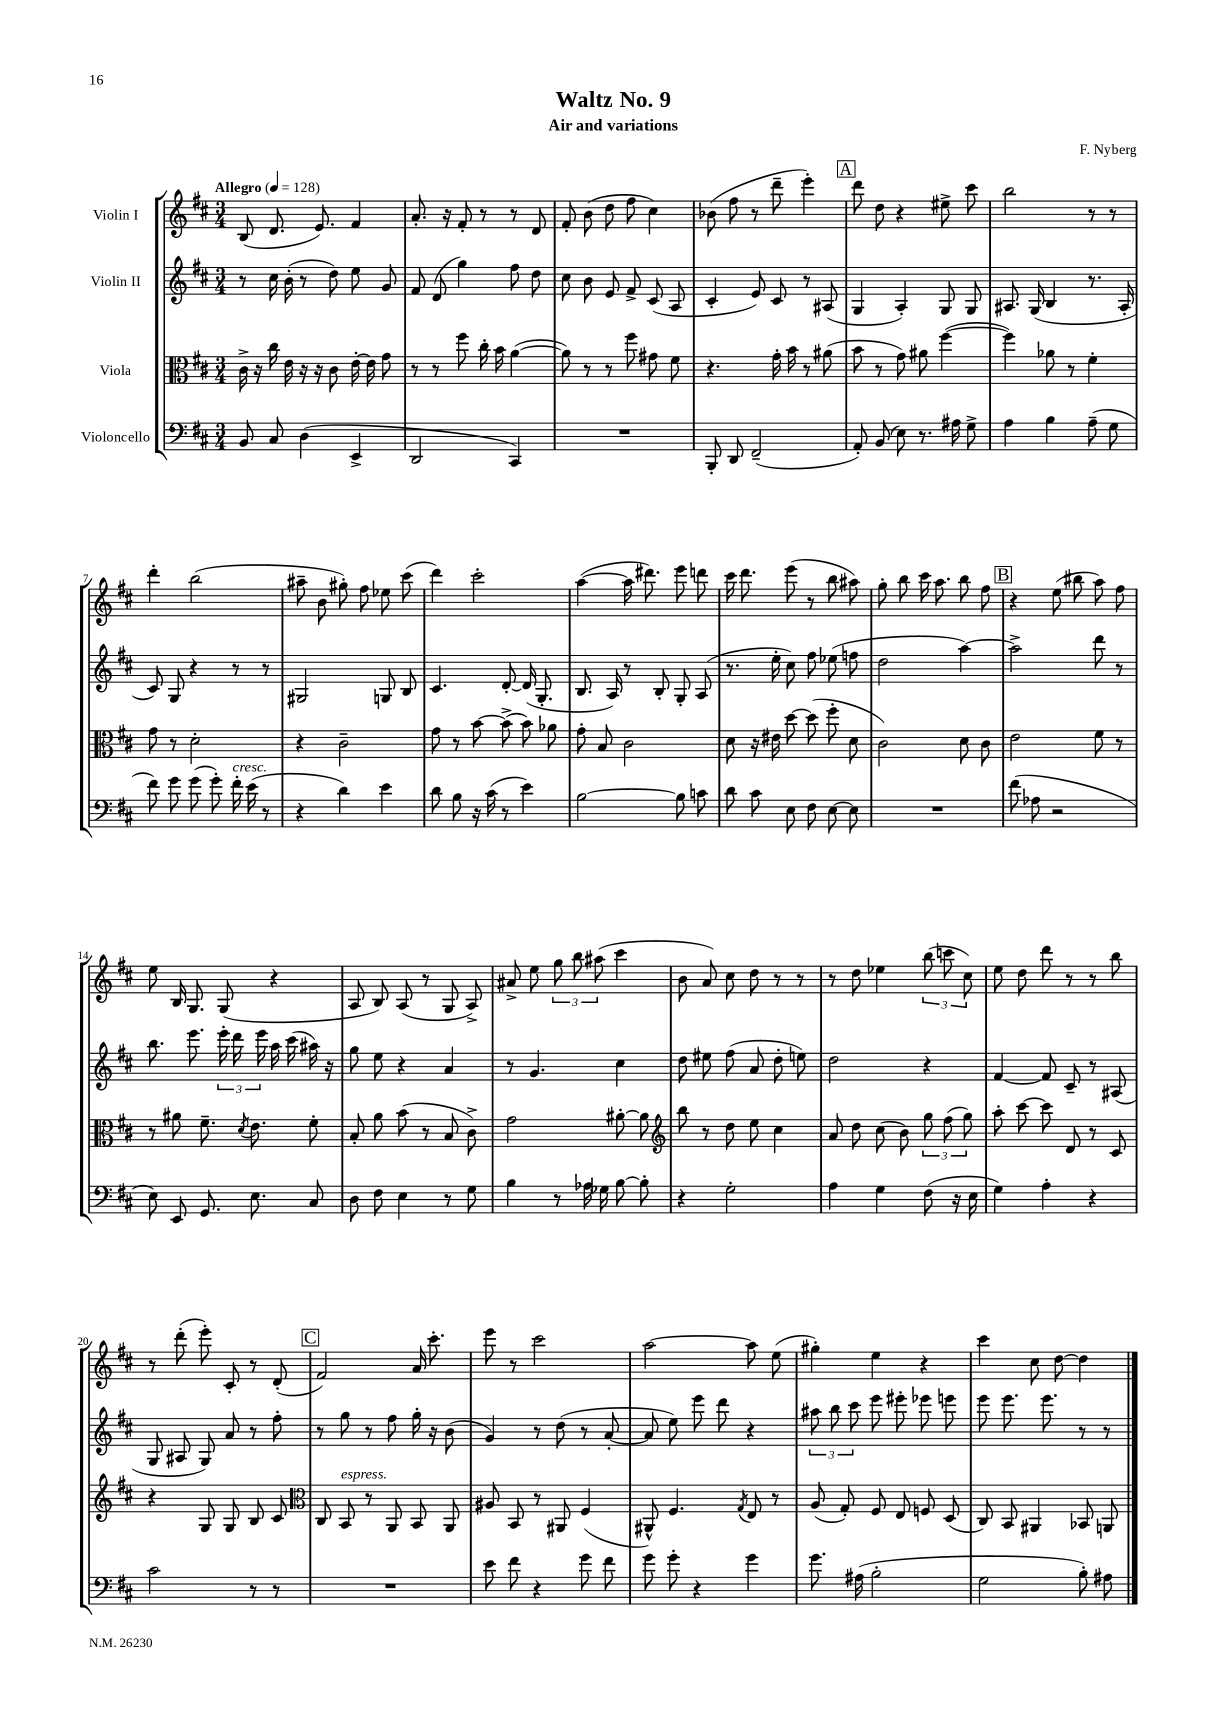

**kern	**kern	**kern	**kern
*staff4	*staff3	*staff2	*staff1
*clefF4	*clefC3	*clefG2	*clefG2
*k[f#c#]	*k[f#c#]	*k[f#c#]	*k[f#c#]
*M3/4	*M3/4	*M3/4	*M3/4
*MM128	*MM128	*MM128	*MM128
8BB/	16c#^\	8r	(8B/
.	16r	.	.
8C#/	16cc#\	16cc#\	8.d/
.	16e\	(16b'\	.
(4D\	16r	8r	.
.	16r	.	8.e/)
.	8c#\	8dd\)	.
4EE^/	[16e'\	8ee\	4f#/
.	16e\]	.	.
.	8g\	8g/	.
=	=	=	=
2DD/	8r	8f#/	8.a'/
.	8r	(8d/	.
.	.	.	16r
.	8ff#\	4gg\)	8f#'/
.	16cc#'\	.	8r
.	16b\	.	.
4CC#/)	([4a\	8ff#\	8r
.	.	8dd\	8d/
=	=	=	=
2.r	8a\])	8cc#\	8f#'/
.	8r	8b\	(8b\
.	8r	8e/	8dd\
.	8ff#\	8f#^/	8ff#\
.	8g#\	(8c#/	4cc#\)
.	8f#\	8A/	.
=	=	=	=
8BBB'/	4.r	4c#'/	(8b-\
8DD/	.	.	8ff#\
(2FF#~/	.	8e/)	8r
.	16g'\	8c#/	8ddd~\
.	16b\	.	.
.	8r	8r	4eee'\)
.	(8a#\	(8A#/	.
=	=	=	=
8AA'/)	8b\	4G/	8ddd\
(8BB/	8r	.	8dd\
8E\)	8g\)	4A'/)	4r
8.r	8a#\	.	.
.	([4ff#\	8G/	8ee#^\
16A#\	.	.	.
8G^\	.	8G/	8ccc#\
=	=	=	=
4A\	4ff#\])	8.A#/	2bb\
.	.	(16G/	.
4B\	8a-\	4B/	.
.	8r	.	.
(8A~\	4f#'\	8.r	8r
8G\	.	.	8r
.	.	16A#'/	.
=	=	=	=
8f#\)	8g\	8c#/)	4ddd'\
8g\	8r	8G/	.
(8g\	2d'\	4r	(2bb\
8g'\)	.	.	.
16f#'\	.	8r	.
(16e\	.	.	.
8r	.	8r	.
=	=	=	=
4r	4r	2G#/	8aa#~\
.	.	.	8b\
4d\)	2c#~\	.	8gg#'\)
.	.	.	8ff#\
4e\	.	8G/	8ee-\
.	.	8B/	(8ccc#\
=	=	=	=
8d\	8g\	4.c#/	4ddd\)
8B\	8r	.	.
16r	[8b\	.	2ccc#'\
(16c#\	.	.	.
8r	(8b^\]	[8d'/	.
4e\)	8b\)	(16d/]	.
.	.	8.G'/	.
.	8a-\	.	.
=	=	=	=
[2B\	8g'\	8.B/	([4aa\
.	8B/	.	.
.	.	16A/)	.
.	2c#\	8r	16aa\]
.	.	.	8.ddd#\)
.	.	8B'/	.
8B\]	.	8G'/	8eee\
8c\	.	(8A/	8ddd\
=	=	=	=
8d\	8d\	8.r	16ccc#\
.	.	.	8.ddd\
8c#\	16r	.	.
.	16e#\	16ee'\	.
8E\	[8dd\	8cc#\)	(8eee\
8F#\	(8dd\]	8ff#\	8r
[8E\	8ff#'\	(8ee-\	8bb\
8E\]	8d\	8ff\	8aa#\)
=	=	=	=
2.r	2c#\)	2dd\	8gg'\
.	.	.	8bb\
.	.	.	16ccc#\
.	.	.	8.aa\
.	8d\	[4aa\)	8bb\
.	8c#\	.	8ff#\
=	=	=	=
(8f#\	2e\	2aa^\]	4r
8A-\	.	.	.
2r	.	.	(8ee\
.	.	.	8bb#\
.	8f#\	8ddd\	8aa\)
.	8r	8r	8ff#\
=	=	=	=
8E\)	8r	8.bb\	8ee\
8EE/	8a#\	.	16B/
.	.	8.eee\	8.G/
8.GG/	8.f#~\	.	.
.	.	24eee'\	(8G/
.	.	24ddd\	.
.	8qd/	.	.
8.E\	8.e\	.	.
.	.	24eee\	.
.	.	16aa\	4r
.	.	(16ccc#\	.
8C#/	8f#'\	16aa#\)	.
.	.	16r	.
=	=	=	=
8D\	8B'/	8gg\	8A/
8F#\	8a\	8ee\	8B/)
4E\	(8b\	4r	(8A/
.	8r	.	8r
8r	8B/	4a/	8G/
8G\	8c#^\)	.	8A^/)
=	=	=	=
4B\	2g\	8r	8a#^/
.	.	4.g/	8ee\
8r	.	.	12gg\
.	.	.	12bb\
16A-\	.	.	.
.	.	.	(12aa#\
16G-\	.	.	.
[8B\	[8a#'\	4cc#\	4ccc#\
8B'\]	8a#\]	.	.
=	=	=	=
*	*clefG2	*	*
4r	8bb\	8dd\	8b\
.	8r	8ee#\	8a/)
2G'\	8dd\	(8ff#\	8cc#\
.	8ee\	8a/	8dd\
.	4cc#\	8dd'\	8r
.	.	8ee\)	8r
=	=	=	=
4A\	8a/	2dd\	8r
.	8dd\	.	8dd\
4G\	(8cc#\	.	4ee-\
.	8b\)	.	.
(8F#\	12gg\	4r	(12bb\
.	(12ff#\	.	12ccc\
16r	.	.	.
.	12gg\)	.	12cc#\)
16E\	.	.	.
=	=	=	=
4G\)	8aa'\	[4f#/	8ee\
.	[8ccc#\	.	8dd\
4A'\	8ccc#\]	8f#/]	8ddd\
.	8d/	8c#~/	8r
4r	8r	8r	8r
.	8c#/	(8A#/	8bb\
=	=	=	=
2c#\	4r	8G/	8r
.	.	8A#/	(8ddd'\
.	8G/	8G/)	8eee'\)
.	8G/	8a/	8c#'/
8r	8B/	8r	8r
8r	8c#/	8ff#'\	(8d'/
=	=	=	=
*	*clefC3	*	*
2.r	8C#/	8r	2f#/)
.	8BB/	8gg\	.
.	8r	8r	.
.	8AA/	8ff#\	.
.	8BB/	16gg'\	16a/
.	.	16r	8.ccc#'\
.	8AA/	(8b\	.
=	=	=	=
8e\	8A#/	4g/)	8eee\
8f#\	8BB/	.	8r
4r	8r	8r	2ccc#\
.	8AA#/	(8dd\	.
8g\	(4F#/	8r	.
8f#\	.	[8a'/	.
=	=	=	=
8g\	8AA#^^/)	8a/]	[2aa\
8g'\	4.F#/	8ee\)	.
4r	.	8eee\	.
.	.	8ddd\	.
.	8qG/	.	.
4g\	8E/	4r	8aa\]
.	8r	.	(8ee\
=	=	=	=
8.g\	(8A/	12aa#\	4gg#'\)
.	.	12bb\	.
.	8G'/)	.	.
.	.	12ccc#\	.
(16A#\	.	.	.
2B'\	8F#/	8eee\	4ee\
.	8E/	8eee#'\	.
.	8F/	8eee-\	4r
.	(8D/	8eee\	.
=	=	=	=
2G\	8C#/)	8eee\	4ccc#\
.	8BB/	8.eee\	.
.	4AA#/	.	8cc#\
.	.	8.eee\	.
.	.	.	[8dd\
8B'\)	8BB-/	8r	4dd\]
8A#\	8AA/	8r	.
==	==	==	==
*-	*-	*-	*-
